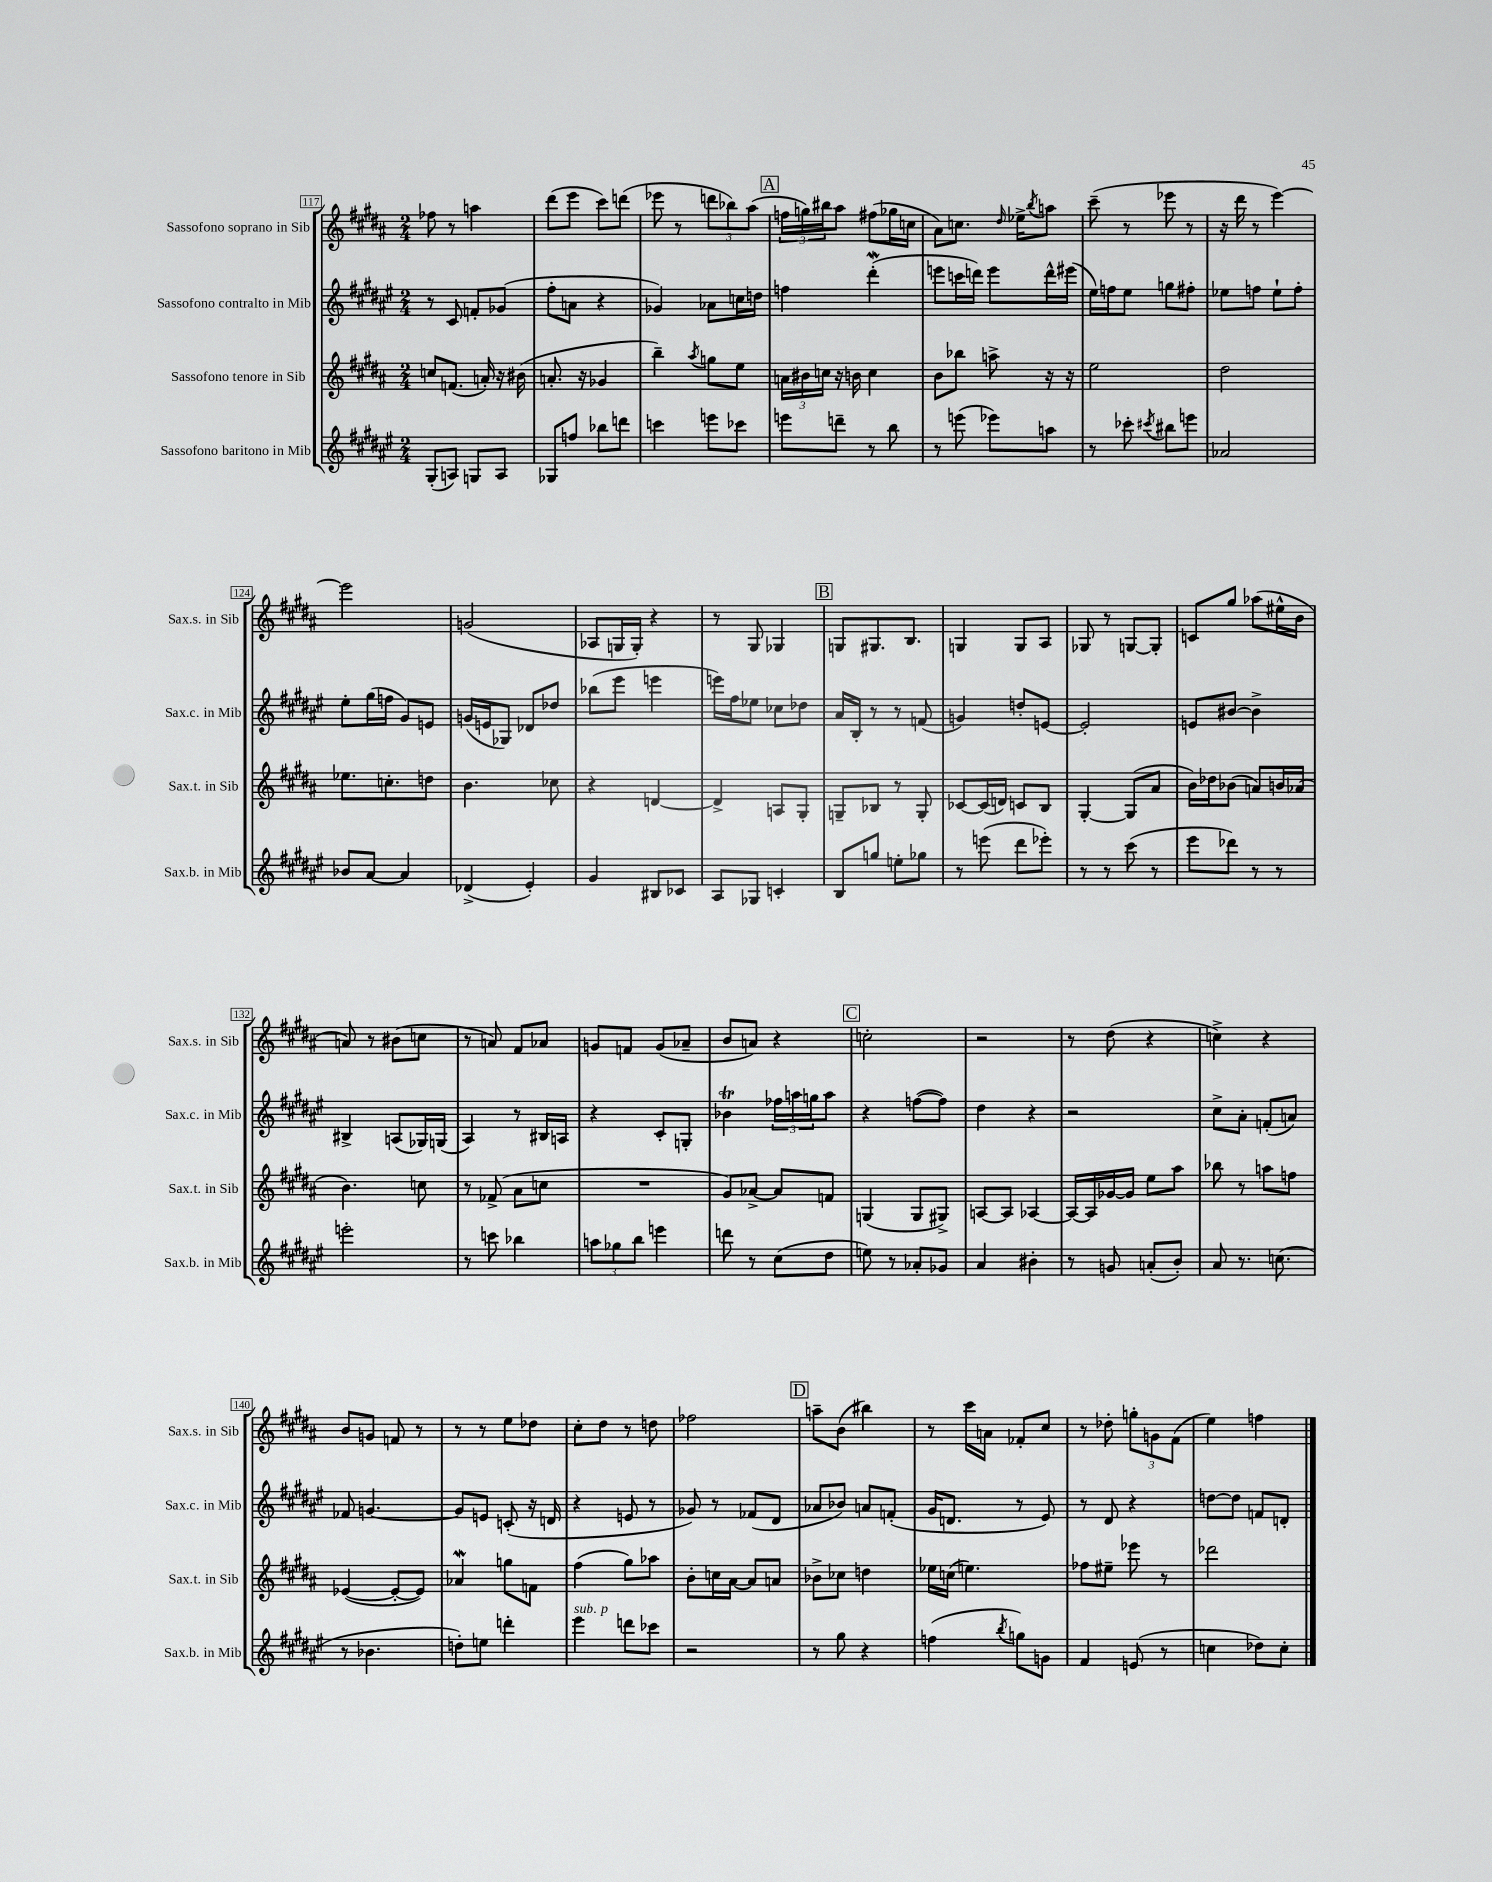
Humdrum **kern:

**kern	**kern	**kern	**kern
*staff4	*staff3	*staff2	*staff1
*clefG2	*clefG2	*clefG2	*clefG2
*k[f#c#g#d#a#e#]	*k[f#c#g#d#a#]	*k[f#c#g#d#a#e#]	*k[f#c#g#d#a#]
*M2/4	*M2/4	*M2/4	*M2/4
(8G#'	8cc	8r	8ff-
8A)	(8.f	8c#	8r
8G	.	8f'	4aa
.	16a')	.	.
8A	16r	(8g-	.
.	(16b#	.	.
=	=	=	=
8G-	8.a'	8ff#'	(8ddd#
8ff	.	8a	8eee
.	16r	.	.
8bb-	4g-	4r	8ccc#)
8ddd	.	.	(8ddd
=	=	=	=
4ccc	4bb~)	4g-)	8eee-
.	.	.	8r
.	8qaa#	.	.
8eee	8gg	8a-	12ddd
.	.	.	12bb-)
8ccc-	8ee	16cc	.
.	.	.	(12aa#
.	.	16dd	.
=	=	=	=
8eee	24a	4ff	24ff
.	24b#	.	24gg)
.	24cc	.	24bb#
8ddd~	16r	.	8aa#
.	16b	.	.
8r	4cc	(4ddd#'	(8ff#
8bb	.	.	16gg-
.	.	.	16cc
=	=	=	=
8r	8b	8eee	8a#)
(8eee	8bb-	16ccc	8.cc
.	.	16ddd)	.
8eee-)	8aa^	8eee	.
.	.	.	16qqdd#
.	.	.	16ee-^
.	.	.	8qbb
8aa	16r	16ddd^^	8aa
.	16r	(16eee#	.
=	=	=	=
8r	2ee	16ee#)	(8ccc#~
.	.	16ff	.
8ccc-'	.	8ee#	8r
8qccc#	.	.	.
8bb#	.	8gg	8eee-
8eee	.	8ff#'	8r
=	=	=	=
2a-	2dd#	8ee-	16r
.	.	.	16ddd#
.	.	8ff	8r
.	.	8ee-`	[4eee)
.	.	8ff'	.
=	=	=	=
8b-	8.ee-	8ee#'	2eee]
[8a#	.	(16gg#	.
.	8.cc'	16ff	.
4a#]	.	8g#)	.
.	8dd	8e	.
=	=	=	=
(4d-^	4.b	(16g	(2g
.	.	16e	.
.	.	8G-)	.
4e#')	.	8d-	.
.	8cc-	8dd-	.
=	=	=	=
4g#	4r	(8bb-	8A-
.	.	8eee#	16G
.	.	.	16G')
8B#	[4d	4eee	4r
8c-	.	.	.
=	=	=	=
8A#	4d^]	16eee)	8r
.	.	16ff#	.
8G-	.	8ee-	8G#
4c'	8A	8cc-	4G-
.	8G#'	8dd-	.
=	=	=	=
8B	8G~	16a#	8G
.	.	16B'	.
8gg	8B-	8r	8.G#
8ee'	8r	8r	.
.	.	.	8.B
8gg-	8G'	(8f	.
=	=	=	=
8r	[8c-	4g)	4G
(8eee	(16c-]	.	.
.	16d)	.	.
8ddd#	8c	8dd'	8G
8eee-')	8B	[8e	8A#
=	=	=	=
8r	[4G#'	2e']	8G-
8r	.	.	8r
(8ccc#	(8G#]	.	[8G
8r	8a#	.	8G']
=	=	=	=
8eee#	16b)	8e	8c
.	16dd-	.	.
8ddd-)	(8b-	[8b#	8gg#
8r	8a)	4b#^]	(8aa-
8r	16b	.	16ee#^^
.	(16a-	.	16b
=	=	=	=
2eee'	4.b)	4B#^	8a)
.	.	.	8r
.	.	(8A	(8b#
.	8cc	16G-)	8cc
.	.	(16G	.
=	=	=	=
8r	8r	4A#)	8r
8ccc	(8f-^	.	8a)
4bb-	8a#	8r	8f#
.	8cc	16B#	8a-
.	.	16A	.
=	=	=	=
12aa	2r	4r	8g
12gg-	.	.	.
.	.	.	8f
12bb	.	.	.
4eee	.	8c#'	(8g
.	.	8G'	8a-~
=	=	=	=
8ddd	8g#)	4b-	8b
8r	[8a-^	.	8a)
(8cc#	8a-]	24ff-	4r
.	.	24aa	.
.	.	24gg	.
8dd#	8f	8aa	.
=	=	=	=
8ee)	(4G	4r	2cc'
8r	.	.	.
8a-'	8G	([8ff	.
8g-	8G#^)	8ff])	.
=	=	=	=
4a#	[8A	4dd#	2r
.	8A]	.	.
4b#'	[4A-	4r	.
=	=	=	=
8r	16A-_	2r	8r
.	16A-]	.	.
8g	[16g-	.	(8dd#
.	16g-]	.	.
(8a'	8ee	.	4r
8b')	8aa#	.	.
=	=	=	=
8a#	8bb-	8cc#^	4cc^)
8.r	8r	8a#'	.
.	8aa	(8f'	4r
(8.cc	.	.	.
.	8ff	8a)	.
=	=	=	=
8r	([4e-	8f-	8b
4.b-	.	[4.g	8g
.	8e-'_	.	8f
.	8e-])	.	8r
=	=	=	=
8dd')	4a-	8g]	8r
8ee	.	8e	8r
4ddd'	8gg	(8c'	8ee
.	8f	16r	8dd-
.	.	16d	.
=	=	=	=
4eee#	(4ff#	4r	8cc#'
.	.	.	8dd#
8ddd	8gg#)	8e	8r
8ccc-	8aa-	8r	8dd
=	=	=	=
2r	8b'	8g-)	2ff-
.	16cc	8r	.
.	[16a#	.	.
.	8a#]	(8f-	.
.	8a	8d#	.
=	=	=	=
8r	8b-^	8a-	8aa~
8gg#	8cc-	8b-)	(8b
4r	4dd	8a	4bb#)
.	.	(8f'	.
=	=	=	=
(4ff	16ee-	16g#	8r
.	(16cc	8.d	.
.	4.ee)	.	16ccc#
.	.	.	16a
8qbb	.	.	.
8gg)	.	8r	8f-'
8g	.	8e#)	8cc#
=	=	=	=
4f#	8ff-	8r	8r
.	8ee#~	8d#	8dd-'
(8e	8eee-	4r	12gg'
.	.	.	12g
8r	8r	.	.
.	.	.	(12f#
=	=	=	=
4cc	2ddd-	[8dd	4ee)
.	.	8dd]	.
8dd-)	.	8f	4ff
8cc'	.	8d'	.
==	==	==	==
*-	*-	*-	*-
